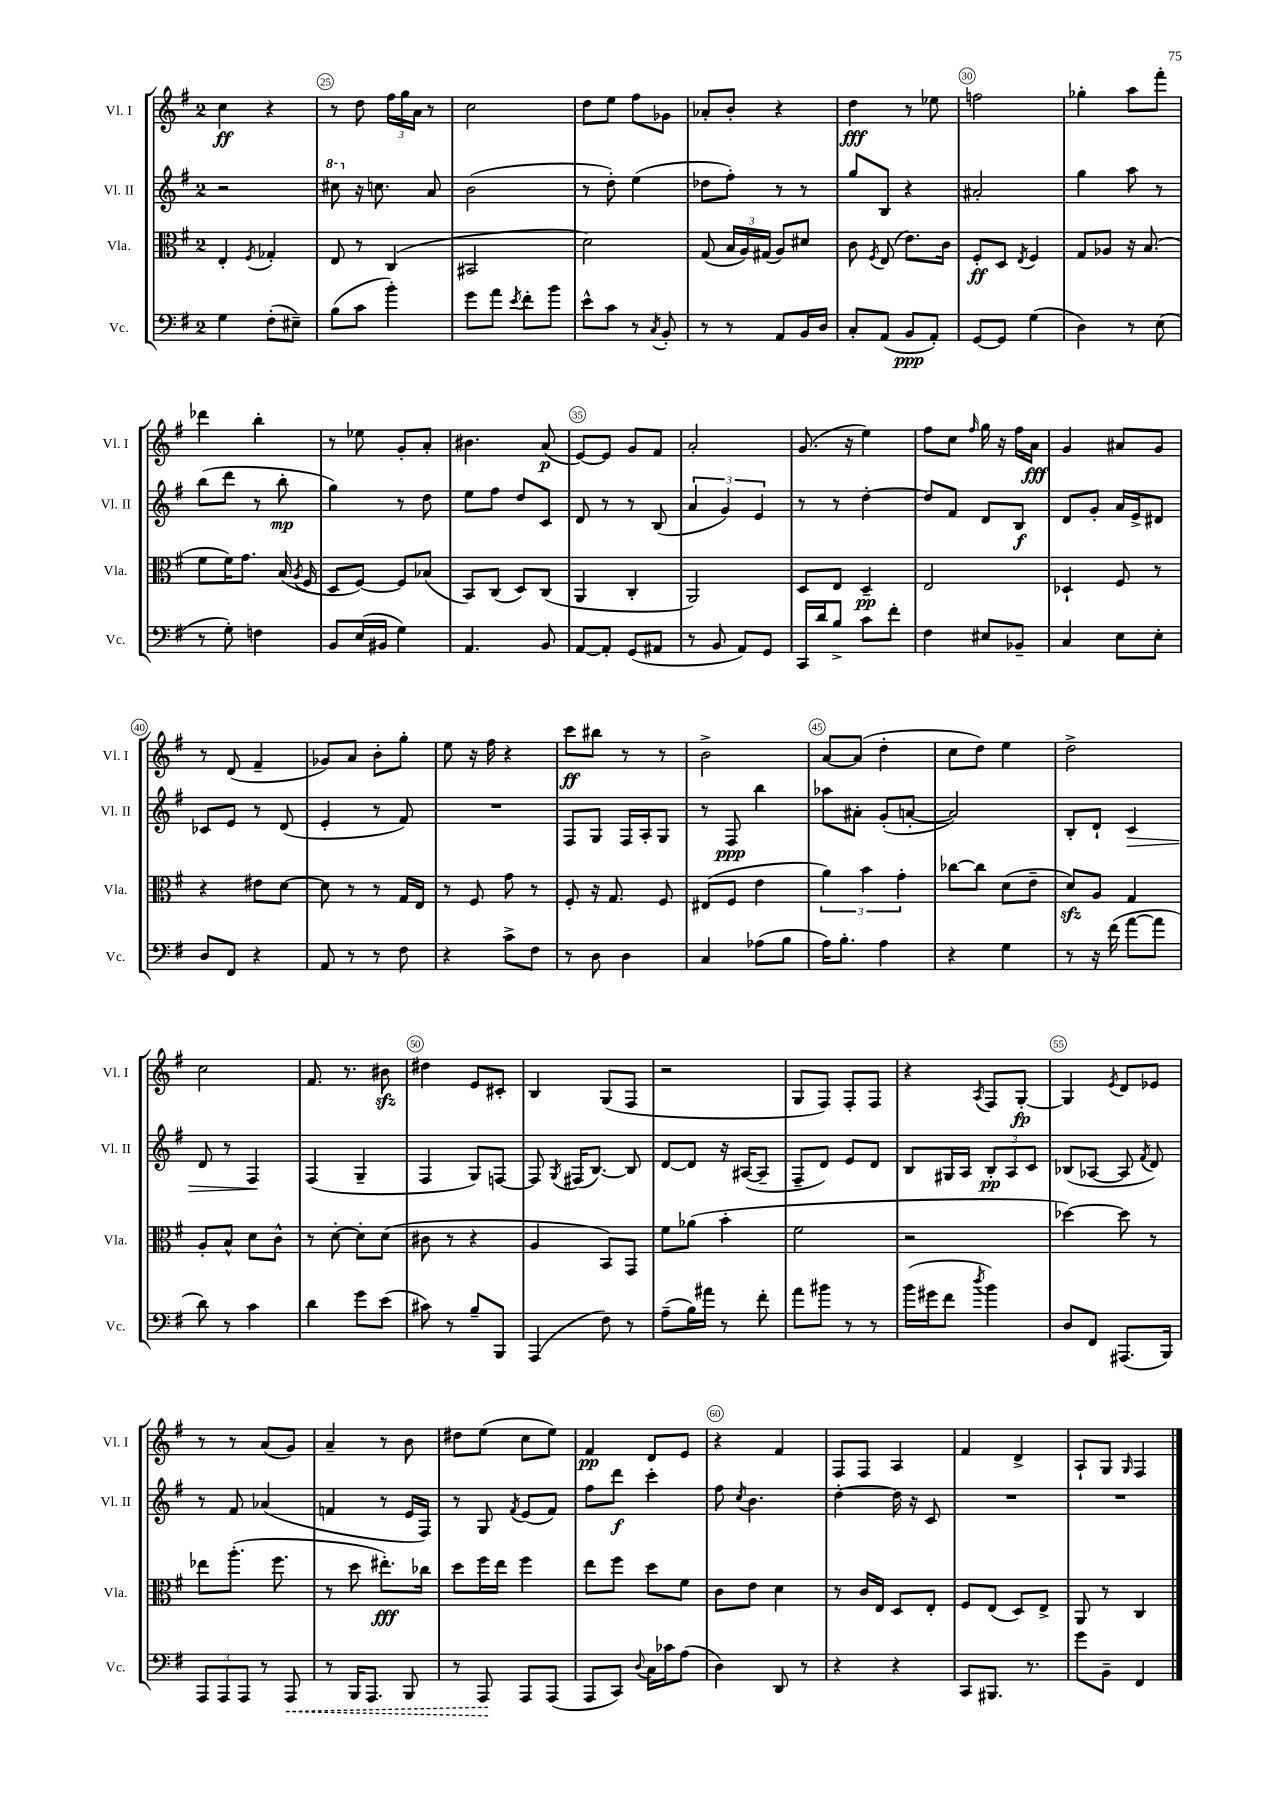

**kern	**kern	**kern	**kern
*staff4	*staff3	*staff2	*staff1
*clefF4	*clefC3	*clefG2	*clefG2
*k[f#]	*k[f#]	*k[f#]	*k[f#]
*M2/4	*M2/4	*M2/4	*M2/4
4G	4E'	2r	4cc
.	8qF#	.	.
(8F#'	4G-'	.	4r
8E#~)	.	.	.
=	=	=	=
(8B	8E	8ccc#	8r
8c	8r	16r	8dd
.	.	8.cc	.
4b')	(4C	.	24ff#
.	.	.	24gg
.	.	.	24a
.	.	8a	8r
=	=	=	=
8g	2BB#	(2b	2cc
8a	.	.	.
8qe	.	.	.
8f#'	.	.	.
8b	.	.	.
=	=	=	=
8e^^	2d)	8r	8dd
8c	.	8dd')	8ee
8r	.	(4ee	8ff#
8qC	.	.	.
8BB'	.	.	8g-
=	=	=	=
8r	(8G	8dd-	8a-'
8r	24B	8ff#')	8b'
.	24A)	.	.
.	(24G#	.	.
8AA	8A)	8r	4r
16BB	8d#	8r	.
16D	.	.	.
=	=	=	=
8C'	8c	8gg	4dd
.	8qF#	.	.
(8AA	(8E	8B	.
8BB	8.e)	4r	8r
8AA')	.	.	8ee-
.	16c	.	.
=	=	=	=
[8GG	8F#'	2a#'	2ff
8GG]	8D	.	.
.	8qE	.	.
(4G	4F#	.	.
=	=	=	=
4D)	8G	4gg	4gg-'
.	8A-	.	.
8r	16r	8aa	8aa
.	(8.B	.	.
(8E	.	8r	8fff#'
=	=	=	=
8r	8f#	(8bb	4ddd-
8G')	16f#)	8ddd	.
.	8.g	.	.
4F	.	8r	4bb'
.	(16B	8bb'	.
.	8qA	.	.
.	16F#	.	.
=	=	=	=
8BB	8D	4gg)	8r
(16E	[8F#)	.	8ee-
16BB#	.	.	.
4G)	8F#]	8r	8g'
.	(8B-	8dd	8a'
=	=	=	=
4.AA	8BB)	8ee	4.b#
.	(8C	8ff#	.
.	8D)	8dd	.
8BB	(8C	8c	(8a
=	=	=	=
[8AA	4AA	8d	[8e)
8AA']	.	8r	8e]
(8GG	4C'	8r	8g
8AA#	.	(8B	8f#
=	=	=	=
8r	2AA)	6a	2a'
8BB	.	.	.
.	.	6g)	.
8AA)	.	.	.
.	.	6e	.
8GG	.	.	.
=	=	=	=
16CC	8D	8r	(8.g
16d	.	.	.
8B^	8E	8r	.
.	.	.	16r
8c	4D~	[4dd'	4ee)
8f#'	.	.	.
=	=	=	=
4F#	2E	8dd]	8ff#
.	.	8f#	8cc
.	.	.	16qqff#
8E#	.	8d	16gg
.	.	.	16r
8BB-~	.	8B	16ff#
.	.	.	16a
=	=	=	=
4C	4D-`	8d	4g
.	.	8g'	.
8E	8F#	16a	8a#
.	.	16e^	.
8E'	8r	8d#	8g
=	=	=	=
8D	4r	8c-	8r
8FF#	.	8e	(8d
4r	8e#	8r	4f#~
.	[8d	(8d	.
=	=	=	=
8AA	8d]	4e'	8g-)
8r	8r	.	8a
8r	8r	8r	8b'
8F#	16G	8f#)	8gg'
.	16E	.	.
=	=	=	=
4r	8r	2r	8ee
.	8F#	.	16r
.	.	.	16ff#
8c^	8g	.	4r
8F#	8r	.	.
=	=	=	=
8r	8F#'	8F#	8ccc
8D	16r	8G	8bb#
.	8.G	.	.
4D	.	16F#	8r
.	.	16A'	.
.	8F#	8G	8r
=	=	=	=
4C	(8E#	8r	2b^
.	8F#	8F#	.
(8A-	4e	4bb	.
8B	.	.	.
=	=	=	=
16A)	6a)	8aa-	[8a
8.B'	.	.	.
.	.	8a#'	(8a]
.	6b	.	.
4A	.	(8g'	4dd'
.	6g'	.	.
.	.	[8a'	.
=	=	=	=
4r	[8cc-	2a])	8cc
.	8cc-]	.	8dd)
4G	(8d	.	4ee
.	8e~	.	.
=	=	=	=
8r	8d)	8B'	2dd^
16r	8A	8d`	.
(16f#	.	.	.
[8a	4G	4c	.
8a]	.	.	.
=	=	=	=
8d)	8A'	8d	2cc
8r	8B^^	8r	.
4c	8d	4F#	.
.	8c^^	.	.
=	=	=	=
4d	8r	(4F#	8.f#
.	[8d'	.	.
.	.	.	8.r
8g	8d']	4G~	.
(8e	(8d	.	8b#
=	=	=	=
8c#)	8c#	4F#	4dd#
8r	8r	.	.
8B~	4r	8G)	8e
8BBB	.	[8F	8c#'
=	=	=	=
(4AAA	4A	8F]	4B
.	.	8qG	.
.	.	(16F#	.
.	.	[8.B)	.
8F#)	8BB)	.	(8G
8r	8GG	8B]	8F#
=	=	=	=
(8A~	8f#	[8d	2r
16B)	(8a-	8d]	.
16a#	.	.	.
8r	4b'	16r	.
.	.	([16A#	.
8f#'	.	8A#~]	.
=	=	=	=
8a	2f#	8F#~	8G
8b#	.	8d)	8F#)
8r	.	8e	8F#'
8r	.	8d	8F#
=	=	=	=
(16b	2r	8B	4r
16g#	.	.	.
8f#	.	16G#	.
.	.	16A	.
8qdd	.	.	8qA
4b)	.	12B'	8F#
.	.	12A	.
.	.	.	[8G'
.	.	12c	.
=	=	=	=
8D	[4dd-)	(8B-	4G]
8FF#	.	[8A-	.
.	.	.	8qe
(8.AAA#	8dd-]	8A-]	8d
.	.	8qf#	.
.	8r	8d)	8e-
16BBB)	.	.	.
=	=	=	=
12AAA	8ee-	8r	8r
12AAA	.	.	.
.	(8.aa'	8f#	8r
12AAA	.	.	.
8r	.	(4a-	(8a
.	8.ff#	.	.
8AAA	.	.	8g)
=	=	=	=
8r	8r	4f	4a~
16BBB	8dd	.	.
8.AAA	.	.	.
.	8.ee#')	8r	8r
8BBB	.	16e	8b
.	16cc-	16F#)	.
=	=	=	=
8r	8dd	8r	8dd#
8AAA	16ff#	8G	(8ee
.	16ee	.	.
.	.	8qf#	.
8AAA	4ff#	(8e	8cc
(8AAA	.	8f#)	8ee)
=	=	=	=
8AAA	8ee	8ff#	4f#
8CC)	8ff#	8ddd	.
8qqD	.	.	.
16C	8dd	4ccc'	8d
16c-	.	.	.
(8A	8f#	.	8e
=	=	=	=
4D)	8c	8ff#	4r
.	.	8qcc	.
.	8e	4.b	.
8DD	4d	.	4f#
8r	.	.	.
=	=	=	=
4r	8r	[4dd'	8F#
.	16c	.	8F#
.	16E	.	.
4r	8D	16dd]	4A
.	.	16r	.
.	8E'	8c	.
=	=	=	=
8CC	8F#	2r	4f#
8.BBB#	(8E	.	.
.	8D)	.	4d^
8.r	.	.	.
.	8E^	.	.
=	=	=	=
8g	8AA	2r	8A`
8BB~	8r	.	8G
.	.	.	16qqG
4FF#	4C	.	4F#
==	==	==	==
*-	*-	*-	*-
